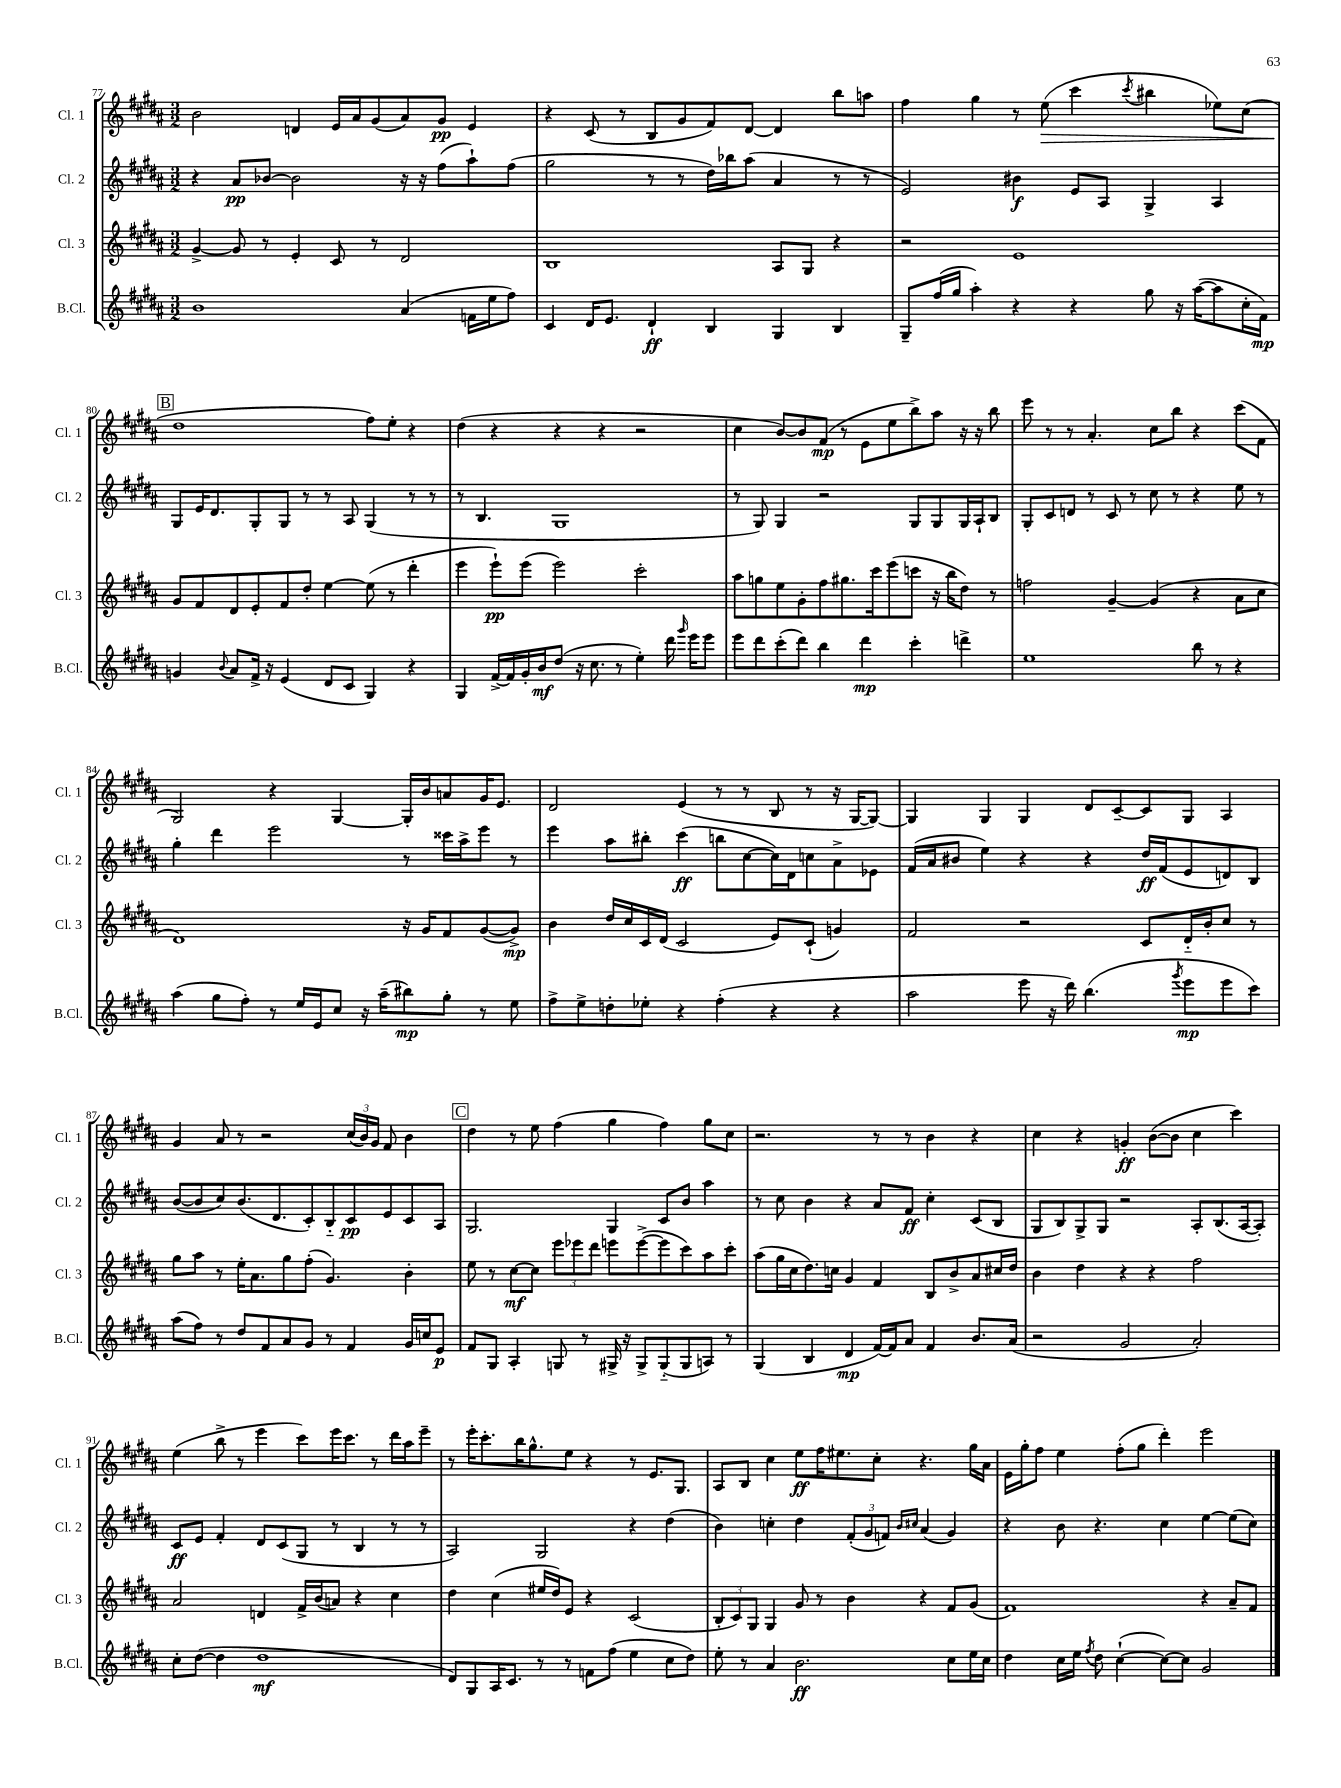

**kern	**kern	**kern	**kern
*staff4	*staff3	*staff2	*staff1
*clefG2	*clefG2	*clefG2	*clefG2
*k[f#c#g#d#a#]	*k[f#c#g#d#a#]	*k[f#c#g#d#a#]	*k[f#c#g#d#a#]
*M3/2	*M3/2	*M3/2	*M3/2
1b	[4g#^	4r	2b
.	8g#]	8a#	.
.	8r	[8b-	.
.	4e'	2b-]	4d
.	8c#	.	16e
.	.	.	16a#
.	8r	.	(8g#
(4a#	2d#	16r	8a#)
.	.	16r	.
.	.	(8ff#	8g#
16f	.	8aa#`)	4e
16ee	.	.	.
8ff#)	.	(8ff#	.
=	=	=	=
4c#	1B	2gg#	4r
16d#	.	.	(8c#
8.e	.	.	.
.	.	.	8r
4d#`	.	8r	8B
.	.	8r	8g#
4B	.	16dd#)	8f#)
.	.	16bb-	.
.	.	(8aa#	[8d#
4G#	8A#	4a#	4d#]
.	8G#	.	.
4B	4r	8r	8bb
.	.	8r	8aa
=	=	=	=
8G#~	2r	2e)	4ff#
(16ff#	.	.	.
16gg#	.	.	.
4aa#')	.	.	4gg#
4r	1e	4b#	8r
.	.	.	(8ee
4r	.	8e	4ccc#
.	.	8A#	.
.	.	.	8qccc#
8gg#	.	4G#^	4bb#
16r	.	.	.
([16aa#	.	.	.
8aa#]	.	4A#	8ee-)
16cc#'	.	.	(8cc#
16f#)	.	.	.
=	=	=	=
4g	8g#	8G#	1dd#
.	8f#	16e	.
.	.	8.d#	.
8qqb	.	.	.
8a#	8d#	.	.
16f#^	8e'	8G#'	.
16r	.	.	.
(4e	8f#	8G#	.
.	8dd#'	8r	.
8d#	[4ee	8r	.
8c#	.	8A#	.
4G#)	(8ee]	(4G#	8ff#)
.	8r	.	8ee'
4r	4ddd#'	8r	4r
.	.	8r	.
=	=	=	=
4G#	4eee	8r	(4dd#
.	.	4.B	.
[16f#^	8eee`)	.	4r
16f#]	.	.	.
16g#'	(8eee	.	.
16b	.	.	.
(8dd#	2eee)	1G#	4r
16r	.	.	.
8.cc#	.	.	.
.	.	.	4r
8r	.	.	.
4ee')	2ccc#'	.	2r
16ddd#	.	.	.
16qqggg#	.	.	.
16eee	.	.	.
8eee	.	.	.
=	=	=	=
8eee	8aa#	8r	4cc#
8ddd#	8gg	8G#)	.
(8ccc#'	8ee	4G#	[8b)
8ddd#)	8g#'	.	8b]
4bb	8ff#	2r	(8f#
.	8.gg#	.	8r
4ddd#	.	.	8e
.	16ccc#	.	.
.	(8eee	.	8ee
4ccc#'	8ccc	8G#	8bb^)
.	16r	8G#	8aa#
.	16bb	.	.
4ddd^	8dd#)	16G#	16r
.	.	16A#`	16r
.	8r	8B	8bb
=	=	=	=
1ee	2ff	8G#'	8eee
.	.	8c#	8r
.	.	8d	8r
.	.	8r	4.a#'
.	[4g#~	8c#	.
.	.	8r	.
.	(4g#]	8cc#	8cc#
.	.	8r	8bb
8bb	4r	4r	4r
8r	.	.	.
4r	8a#	8ee	(8ccc#
.	8cc#	8r	8f#
=	=	=	=
(4aa#	1d#)	4gg#'	2G#)
8gg#	.	4ddd#	.
8ff#')	.	.	.
8r	.	2eee	4r
16ee	.	.	.
16e	.	.	.
8cc#	.	.	[4G#
16r	.	.	.
(16aa#~	.	.	.
8bb#)	16r	8r	16G#']
.	16g#	.	16b
8gg#'	8f#	16ccc##	8a
.	.	16aa#^	.
8r	([8g#	8eee	16g#
.	.	.	8.e
8ee	8g#^])	8r	.
=	=	=	=
8ff#^	4b	4eee	2d#
8ee^	.	.	.
8dd'	16dd#	8aa#	.
.	16cc#	.	.
8ee-'	16c#	8bb#'	.
.	(16d#	.	.
4r	2c#	(4ccc#	(4e
(4ff#'	.	8bb	8r
.	.	[8cc#	8r
4r	8e)	16cc#])	8B
.	.	16d#	.
.	(8c#`	8cc	8r
4r	4g)	8a#^	16r
.	.	.	[16G#
.	.	8e-	8G#_)
=	=	=	=
2aa#	2f#	(16f#	4G#]
.	.	16a#	.
.	.	8b#	.
.	.	4ee)	4G#
8eee	2r	4r	4G#
16r	.	.	.
16ddd#)	.	.	.
(4.bb	.	4r	8d#
.	.	.	[8c#~
.	8c#	16dd#	8c#]
.	.	(16f#	.
8qggg#	.	.	.
8eee	16d#'~	8e	8G#
.	16b'	.	.
8eee	8cc#	8d)	4A#
8ccc#)	8r	8B	.
=	=	=	=
(8aa#	8gg#	([8b	4g#
8ff#)	8aa#	8b]	.
8r	8r	8cc#)	8a#
8dd#	16ee'	(8.b	8r
.	8.a#	.	.
8f#	.	.	2r
.	.	8.d#	.
8a#	8gg#	.	.
8g#	(8ff#'	8c#')	.
8r	4.g#)	8B'~	.
4f#	.	8c#	(24cc#
.	.	.	24b)
.	.	.	24g#
.	.	8e	8f#
16g#	4b'	8c#	4b
16cc	.	.	.
8e	.	8A#	.
=	=	=	=
8f#	8ee	2.G#	4dd#
8G#	8r	.	.
4A#'	[8cc#	.	8r
.	8cc#]	.	8ee
8G	12eee	.	(4ff#
.	12eee-	.	.
8r	.	.	.
.	12ddd#	.	.
16G#^	8eee	4G#	4gg#
16r	.	.	.
8G#^	([8eee^	.	.
(8G#'~	8eee]	8c#	4ff#)
8G#	8ccc#)	8b	.
8A)	8aa#	4aa#	8gg#
8r	8ccc#'	.	8cc#
=	=	=	=
(4G#	(8aa#	8r	2.r
.	16gg#	8cc#	.
.	16cc#	.	.
4B	8.dd#)	4b	.
.	16cc	.	.
4d#	4g#	4r	.
[16f#)	4f#	8a#	8r
16f#]	.	.	.
8a#	.	8f#	8r
4f#	8B	4cc#'	4b
.	8b^	.	.
8.b	8a#	(8c#	4r
.	16cc#	8B	.
(16a#	16dd#	.	.
=	=	=	=
2r	4b	8G#	4cc#
.	.	8B)	.
.	4dd#	8G#^	4r
.	.	8G#	.
2g#	4r	2r	4g'
.	4r	.	([8b
.	.	.	8b]
2a#')	2ff#	8A#'	4cc#
.	.	(8.B	.
.	.	.	4ccc#)
.	.	[16A#	.
.	.	8A#'])	.
=	=	=	=
8cc#'	2a#	8c#	(4ee
([8dd#	.	8e	.
4dd#]	.	4f#'	8bb^
.	.	.	8r
1dd#	4d	8d#	4eee
.	.	(8c#	.
.	16f#^	8G#	8ccc#)
.	(16b	.	.
.	8a)	8r	16eee
.	.	.	8.ccc#
.	4r	4B	.
.	.	.	8r
.	4cc#	8r	16ddd#
.	.	.	16aa#
.	.	8r	8eee~
=	=	=	=
8d#)	4dd#	2A#)	8r
8G#	.	.	16eee'
.	.	.	8.ccc#'
16A#	(4cc#	.	.
8.c#	.	.	.
.	.	.	16bb
.	.	.	8.gg#^^
8r	16ee#	2G#	.
.	16dd#)	.	.
8r	8e	.	8ee
8f	4r	.	4r
(8ff#	.	.	.
4ee	(2c#	4r	8r
.	.	.	8.e
8cc#	.	(4dd#	.
.	.	.	8.G#
8dd#)	.	.	.
=	=	=	=
8ee'	12B'	4b)	8A#
.	12c#)	.	.
8r	.	.	8B
.	12G#	.	.
4a#	4G#	4cc'	4cc#
2.b	8g#	4dd#	8ee
.	8r	.	16ff#
.	.	.	8.ee#
.	4b	(12f#'	.
.	.	12g#	.
.	.	.	8cc#'
.	.	12f)	.
.	.	16qqb	.
.	.	16qqcc#	.
.	4r	(4a#	4.r
8cc#	8f#	4g#)	.
16ee	(8g#	.	16gg#
16cc#	.	.	16a#
=	=	=	=
4dd#	1f#)	4r	16e
.	.	.	16gg#'
.	.	.	8ff#
16cc#	.	8b	4ee
16ee	.	.	.
8qff#	.	.	.
8dd#	.	4.r	.
([4cc#`	.	.	(8ff#'
.	.	.	8gg#
8cc#_)	.	4cc#	4ddd#')
8cc#]	.	.	.
2g#	4r	[4ee	2eee
.	8a#~	(8ee]	.
.	8f#	8cc#)	.
==	==	==	==
*-	*-	*-	*-
